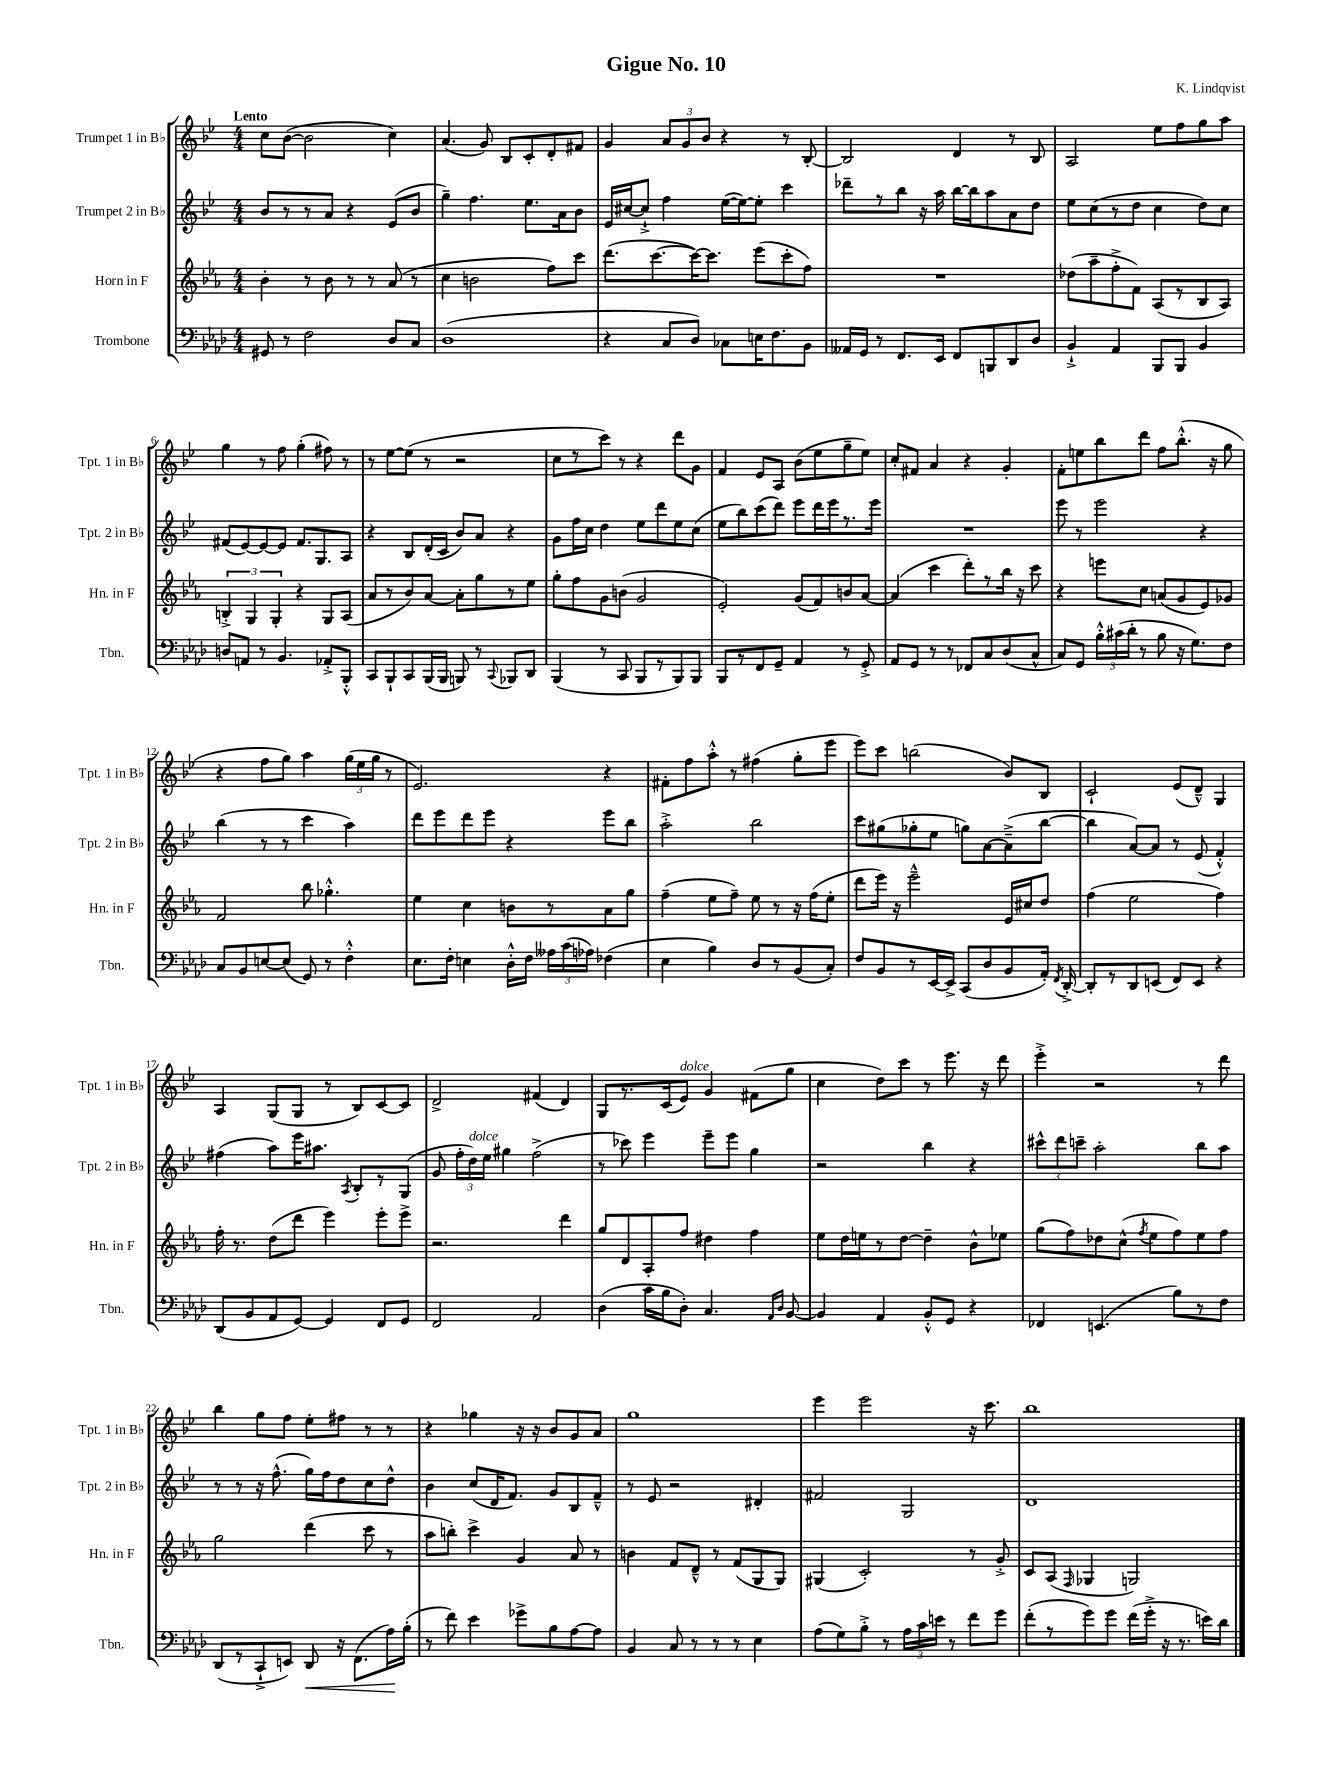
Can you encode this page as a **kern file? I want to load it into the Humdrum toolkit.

**kern	**kern	**kern	**kern
*staff4	*staff3	*staff2	*staff1
*clefF4	*clefG2	*clefG2	*clefG2
*k[b-e-a-d-]	*k[b-e-a-]	*k[b-e-]	*k[b-e-]
*M4/4	*M4/4	*M4/4	*M4/4
8GG#/	4b-'\	8b-/L	8cc\L
8r	.	8r	([8b-\J
2F\	8r	8r	2b-\]
.	8b-\	8a/J	.
.	8r	4r	.
.	8r	.	.
8D-/L	(8a-/	(8e-/L	4cc\)
8C/J	8r	8b-/J	.
=	=	=	=
(1D-	4cc\	4gg~\)	(4.a/
.	2b\	4.ff\	.
.	.	.	8g/)
.	.	.	8B-/L
.	.	8.ee-\L	8c'/
.	8ff\L)	.	8d'/
.	.	16a\k	.
.	8ccc\J	8b-\J	8f#/J
=	=	=	=
4r	(8.ddd\L	16e-/LL	4g/
.	.	[16cc#/J	.
.	.	8cc#`^/]J	.
.	[8.ccc\	.	.
8C/L	.	4ff\	12a/L
.	.	.	12g/
8D-/J)	16ccc\_K)	.	.
.	.	.	12b-/J
.	8.ccc\]J	.	.
8C-\L	.	([16ee-\LL	4r
.	.	16ee-\_J)	.
16E\K	(8eee-\L	8ee-'\]J	.
8.F\	.	.	.
.	8ccc'\	4ccc\	8r
8BB-\J	8ff\J)	.	[8B-'/
=	=	=	=
16AA--/LL	1r	8ddd-~\L	2B-/]
16GG/JJ	.	.	.
8r	.	8r	.
8.FF/L	.	8bb-\J	.
.	.	16r	.
16EE-/Jk	.	16aa\	.
8FF/L	.	[16bb-\LL	4d/
.	.	16bb-\]J	.
8BBB/	.	8aa\	.
8DD-/	.	8a\	8r
8D-/J	.	8dd\J	8B-/
=	=	=	=
4BB-`^/	(8dd-\L	8ee-\L	2A/
.	8aa-~\	(8cc\	.
4AA-/	8ff'^\	8r	.
.	8f\J)	8dd\J	.
8BBB-/L	(8A-/L	4cc\	8ee-\L
8BBB-/J	8r	.	8ff\
4BB-/	8B-/	8dd\L)	8gg\
.	8A-/J)	8cc\J	8aa\J
=	=	=	=
8D/L	6B'^/	(8f#/L	4gg\
8AA/J	.	[8e-/)	.
.	6G/	.	.
8r	.	8e-/_	8r
.	6G'/	.	.
4.BB-/	.	8e-/]J	8ff\
.	4r	8.f#/L	(4gg'\
.	.	8.G/	.
8AA-'^/L	8G/L	.	8ff#\)
8BBB-'^^/J	(8A-/J	8A/J	8r
=	=	=	=
8CC/L	8a-/L	4r	8r
8BBB-`/	8r	.	[8ee-\L
8CC/	8b-/)	8B-/L	(8ee-\]J
(16BBB-/L	[8a-/J	(16d'/L	8r
16BBB-/JJ	.	16c/JJ	.
8BBB/)	8a-'\]L	8b-/L)	2r
8r	8gg\	8a/J	.
8qqCC/	.	.	.
8BBB-/L	8r	4r	.
8DD-/J	8ee-\J	.	.
=	=	=	=
(4BBB-/	8gg'\L	8g\L	8cc\L
.	8ff\	16ff\L	8r
.	.	16cc\JJ	.
8r	8g\	4dd\	8ccc\J)
8CC/	(8b\J	.	8r
8BBB-/L	2g/	8ee-\L	4r
8r	.	8ddd\	.
8BBB-/)	.	8ee-\	8ddd\L
8BBB-/J	.	(8cc\J	8g\J
=	=	=	=
8BBB-/L	2e-'/)	8ee-\L	4f/
8r	.	8bb-\)	.
8FF/	.	(8ccc\	8e-/L
8GG~/J	.	8ddd\J)	8A/J
4AA-/	(8g/L	8eee-\L	(8b-\L
.	8f/)	16ddd\L	8ee-\
.	.	16eee-\J	.
8r	8b/	8.r	8gg~\
8GG'^/	[8a-/J	.	8ee-\J)
.	.	16eee-\Jk	.
=	=	=	=
8AA-/L	(4a-/]	1r	8cc'/L
8GG/J	.	.	8f#/J
8r	4ccc\	.	4a/
8r	.	.	.
8FF-/L	8ddd'\L)	.	4r
8C/	8r	.	.
(8D-/	16bb-\Jk	.	4g'/
.	16r	.	.
8C^^/J	8ccc\	.	.
=	=	=	=
8C/L)	4r	8eee-\	8f'\L
8GG/J	.	8r	8ee\
24B-'^^\LL	8eee\L	2eee-\	8bb-\
(24c#\	.	.	.
24d-'\JJ	.	.	.
8r	8cc\J	.	8ddd\J
8B-\	(8a/L	.	8ff\L
16r	8g/	.	(8.bb-'^^\J
8.G\L)	.	.	.
.	8e-/)	4r	.
.	.	.	16r
8F\J	8g-/J	.	8gg\
=	=	=	=
8C/L	2f/	(4bb-\	4r
8BB-/	.	.	.
[8E/	.	8r	8ff\L
(8E/]J	.	8r	8gg\J)
8GG/)	8bb-\	4ccc\	4aa\
8r	4.gg-'^^\	.	.
4F'^^\	.	4aa\)	(24gg\LL
.	.	.	24ee-\
.	.	.	24gg\JJ
.	.	.	8r
=	=	=	=
8.E-\L	4ee-\	8ddd\L	2.e-/)
.	.	8eee-\	.
16F'\Jk	.	.	.
4E\	4cc\	8ddd\	.
.	.	8eee-\J	.
16D-'^^\LL	8b\L	4r	.
16F\JJ	.	.	.
24A--\LL	8r	.	.
(24c\	.	.	.
24A-\JJ)	.	.	.
(4F-\	8a-\	8eee-\L	4r
.	8gg\J	8bb-\J	.
=	=	=	=
4E-\	(4ff~\	2aa'^\	8f#'\L
.	.	.	8ff\
4B-\)	8ee-\L	.	8aa'^^\J
.	8ff~\J)	.	8r
8D-/L	8ee-\	2bb-\	(4ff#\
8r	8r	.	.
(8BB-/	16r	.	8gg'\L
.	(16ff\LK	.	.
8C'/J)	8ee-'\J	.	8eee-\J
=	=	=	=
8F/L	8ddd\L	8ccc\L	8eee-\L)
8BB-/	16eee-\Jk)	(8gg#\	8ccc\J
.	16r	.	.
8r	2eee-~^^\	8gg-'\	(2bb\
[16EE-/L	.	8ee-\J	.
16EE-^/]JJ	.	.	.
(8CC/L	.	8gg\L)	.
8D-/	.	[8a\	.
8BB-/	16e-/LL	(8a~^\]	8b-/L)
.	16cc#/J	.	.
16AA-'/Jk)	8dd/J	[8bb-\J	8B-/J
8qFF/	.	.	.
[16DD-'^/	.	.	.
=	=	=	=
8DD-'/]L	(4ff\	4bb-\]	2c`/
8r	.	.	.
8DD-/	2ee-\	[8a/L)	.
(8EE/J	.	8a/]J	.
8FF/L)	.	8r	(8e-/L
8EE/J	.	(8e-/	8d~^^/J)
4r	4ff\)	4f'^^/)	4G/
=	=	=	=
(8DD-/L	16ff'\	(4ff#\	4A/
.	8.r	.	.
8BB-/	.	.	.
8AA-/	(8dd\L	8aa\L)	(8G/L
[8GG/J)	8ddd\J	16eee-\K	8G/J
.	.	8.aa#\J	.
4GG/]	4eee-\)	.	8r
.	.	8qA/	.
.	.	8B-'/L	8B-/L)
8FF/L	8eee-'\L	8r	[8c/
8GG/J	8eee-^\J	(8G/J	8c/]J
=	=	=	=
2FF/	2.r	8g/	2d^/
.	.	24ff'\LL	.
.	.	24dd\)	.
.	.	24ee-\JJ	.
.	.	4gg#\	.
2AA-/	.	(2ff^\	(4f#/
.	4ddd\	.	4d/)
=	=	=	=
(4D-\	8gg/L	8r	8G/L
.	8d/	8ccc-\)	8.r
16c\LL	8A-'/	4eee-\	.
16B-\J	.	.	(16c/k
8D-'\J)	8ff/J	.	8e-/J)
4.C/	4dd#\	8eee-~\L	4g/
.	.	8eee-\J	.
.	4ff\	4gg\	(8f#\L
16qqAA-/LL	.	.	.
16qqD-/JJ	.	.	.
[8BB-/	.	.	8gg\J
=	=	=	=
4BB-/]	8ee-\L	2r	4cc\
.	16dd\L	.	.
.	16ee\J	.	.
4AA-/	8r	.	8dd\L)
.	[8dd\J	.	8ccc\J
8BB-'^^/L	4dd~\]	4bb-\	8r
8GG/J	.	.	8.eee-\
4r	8b-^^\L	4r	.
.	.	.	16r
.	8ee-\J	.	8ddd\
=	=	=	=
4FF-/	(8gg\L	12ccc#^^\L	4eee-'^\
.	.	12ddd\	.
.	8ff\)	.	.
.	.	12ccc~\J	.
(4.EE/	8dd-\	2aa'\	2r
.	(8cc^^\J	.	.
.	8qff/	.	.
.	8ee-\L	.	.
8B-\L)	8ff\)	.	.
8r	8ee-\	8bb-\L	8r
8F\J	8ff\J	8aa\J	8ddd\
=	=	=	=
(8DD-/L	2gg\	8r	4bb-\
8r	.	8r	.
8CC`^/	.	16r	8gg\L
.	.	(8.ff^^\	.
8EE/J)	.	.	8ff\J
8DD-/	(4ddd\	16gg\LL)	8ee-'\L
.	.	16ff\J	.
16r	.	8dd\	8ff#\J
(8.FF\L	.	.	.
.	8ccc\	8cc\	8r
16A-\L)	8r	8dd^^\J	8r
(16B-'\JJ	.	.	.
=	=	=	=
8r	8aa-\L	4b-\	4r
8f\)	8bb'\J)	.	.
4e-\	4ccc^\	(8cc/L	4gg-\
.	.	16d/K	.
.	.	8.f/J)	.
8g-^\L	4g/	.	16r
.	.	.	16r
8B-\	.	8g/L	8b-/L
[8A-\	8a-/	8B-/	8g/
8A-\]J	8r	8f~^^/J	8a/J
=	=	=	=
4BB-/	4b\	8r	1gg
.	.	8e-/	.
8C/	8f/L	2r	.
8r	8d~^^/J	.	.
8r	8r	.	.
8r	(8f/L	.	.
4E-\	8G/	4d#'/	.
.	8G/J)	.	.
=	=	=	=
(8A-\L	(4G#/	2f#/	4eee-\
8G\)	.	.	.
8B-'^\J	2c'/)	.	2eee-\
8r	.	.	.
24A-\LL	.	2G/	.
24c\	.	.	.
24e\JJ	.	.	.
8r	.	.	.
8f\L	8r	.	16r
.	.	.	8.ccc\
8g\J	8g'^/	.	.
=	=	=	=
(8f'\L	8c/L	1d	1bb-
8r	(8A-/J	.	.
.	16qqF/	.	.
8g\)	4G-/	.	.
8g\J	.	.	.
(16f\LL	2G/)	.	.
16g'^\JJ	.	.	.
16r	.	.	.
8.r	.	.	.
16e\LL)	.	.	.
16d-\JJ	.	.	.
==	==	==	==
*-	*-	*-	*-
